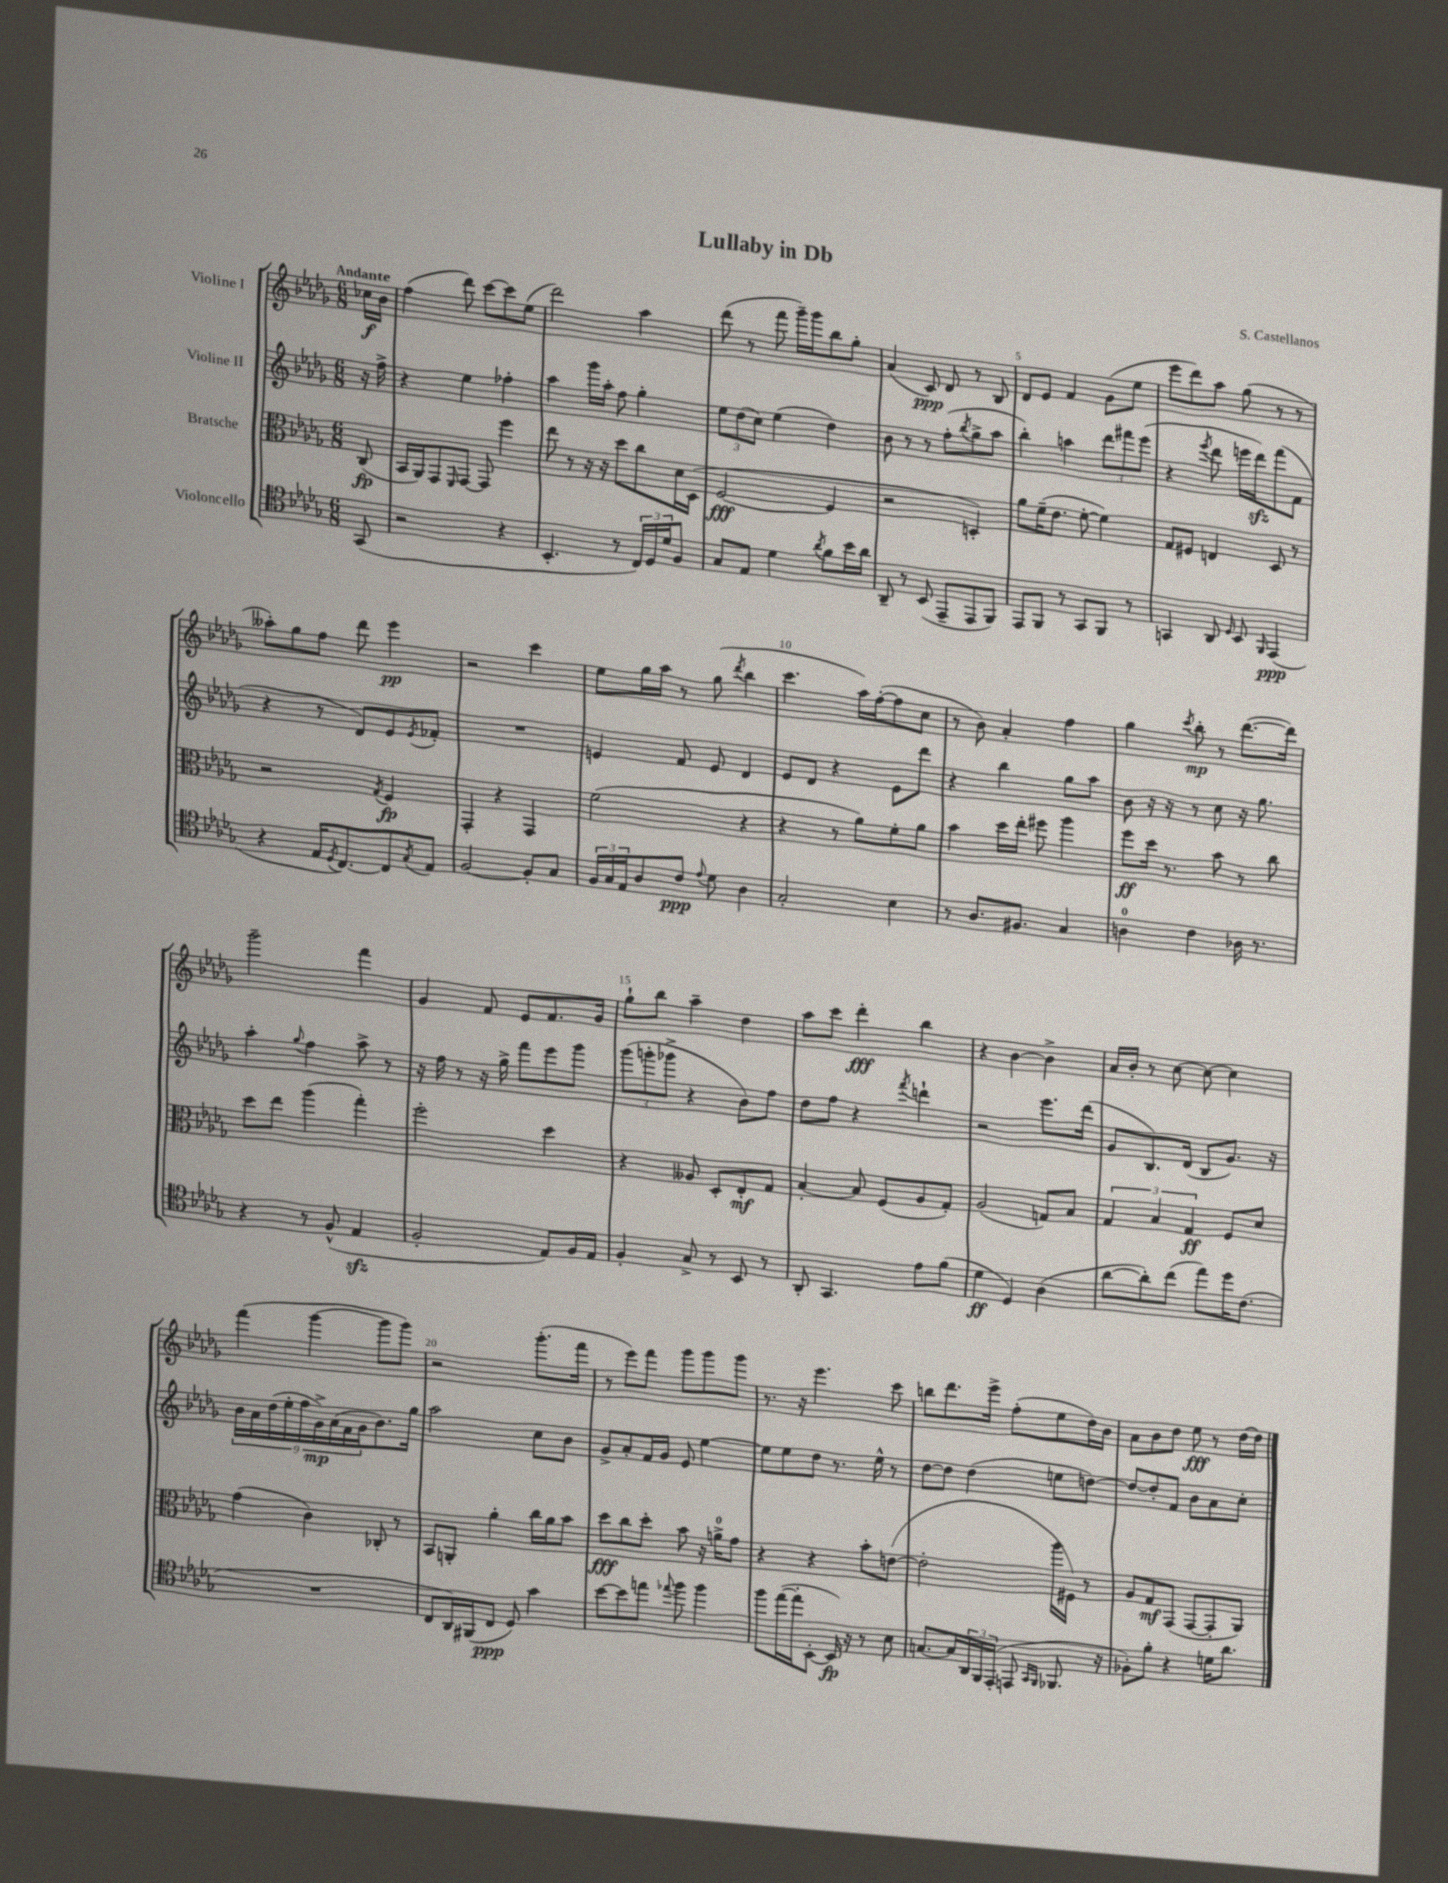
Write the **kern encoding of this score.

**kern	**kern	**kern	**kern
*staff4	*staff3	*staff2	*staff1
*clefC4	*clefC3	*clefG2	*clefG2
*k[b-e-a-d-g-]	*k[b-e-a-d-g-]	*k[b-e-a-d-g-]	*k[b-e-a-d-g-]
*M6/8	*M6/8	*M6/8	*M6/8
(8GG-	(8C	16r	16cc-
.	.	16ff^	16b-
=	=	=	=
2r	16BB-	4r	(4ff
.	16AA-)	.	.
.	8GG-	.	.
.	16qqFF	.	.
.	[8GG-	4ee-	8ddd-)
.	8GG-]	.	[8ccc
4r	4ff	4ff-'	8ccc]
.	.	.	(8ee-
=	=	=	=
4.BB-'	8ee-	4aa-	2ddd-)
.	8r	.	.
.	16r	16ggg-	.
.	16r	16aa-'	.
8r	8dd-	8ff	.
24C)	8cc	4gg-'	4aa-
24D-	.	.	.
24d-	.	.	.
8F	16d-	.	.
.	(16D-	.	.
=	=	=	=
8G-	[2F	12ee-	(8ddd-
.	.	(12dd-	.
8E-	.	.	8r
.	.	12cc)	.
4d-	.	(4ee-	8fff
.	.	.	16ggg-~)
.	.	.	16ggg-
8qa-	.	.	.
8f	4F]	4dd-)	8bb-
16b-	.	.	8gg-'
16a-	.	.	.
=	=	=	=
8AA-~	2r	8b-	(4a-
8r	.	8r	.
(8BB-	.	8r	8c)
8EE-~	.	(8ff'	8d-
.	.	8qbb-	.
8EE-	4D')	8gg-^	8r
8FF)	.	8aa-	8B-
=	=	=	=
8EE-	8a-	4bb-')	8d-
8FF	(16f~	.	8e-
.	8.e-	.	.
8r	.	4aa	4f
8GG-	[8f'	.	.
8FF	4f])	12ddd-	(8g-
.	.	12fff#	.
8r	.	.	8ee-
.	.	(12eee-	.
=	=	=	=
4GG	8G-	4r	8eee-
.	8F#	.	8ddd-)
.	.	8qeee-	.
8AA-	4E	8ddd-	8aa-
16qqD-	.	.	.
8BB-	.	16eee	(8gg-
.	.	16ddd-)	.
16qqFF	.	.	.
(4EE-	8D-	(8fff	8r
.	8r	8f	8r
=	=	=	=
4r	2r	4r	8aa--')
.	.	.	8gg-
16E-	.	8r	8ff
8qD-	.	.	.
[8.C)	.	.	.
.	.	8d-)	8ddd-
.	8qG-	.	.
8C]	4F	8e-	4eee-
8qG-	.	8qe-	.
8E-	.	8f-'	.
=	=	=	=
[2F	4GG-'	2.r	2r
.	4r	.	.
8F']	4GG-	.	4ccc
8G-	.	.	.
=	=	=	=
24F	(2f	4e	8ee-
24G-	.	.	.
24E-	.	.	.
8A-	.	.	16gg-
.	.	.	16aa-
8c	.	8f	8r
8qqe-	.	.	.
8d-	.	8e	(8gg-
.	.	.	8qddd-
4A-	4r	4d-	4bb-
=	=	=	=
2G-'	4r	8e-	4.ccc
.	.	8d-	.
.	8r	4r	.
.	8a-)	.	16aa-)
.	.	.	([16ff'
4B-	8f'	8e-	8ff]
.	8a-	8ddd-	8cc
=	=	=	=
8r	4b-	4r	8r
8.A-	.	.	8b-)
.	16dd-	4bb-	4a-'
8.F#	16ee-'	.	.
.	8ff#	.	.
4G-	4aa-	8gg-	4ff
.	.	8aa-	.
=	=	=	=
4A	8ff	8b-	4gg-
.	16dd-	16r	.
.	8.r	16r	.
.	.	.	8qccc
4c	.	8r	8bb-'
.	8b-	8cc	8r
16A-	8r	16r	([8.ddd-
8.r	.	8.gg-	.
.	8cc	.	.
.	.	.	16ddd-])
=	=	=	=
4r	8dd-	4aa-'	2ggg-~
.	8ee-	.	.
.	.	8qqgg-	.
8r	(4aa-	4ff	.
(8F^^	.	.	.
4E-	4gg-')	8aa-^	4fff
.	.	8r	.
=	=	=	=
2F'	2ff'	16r	4g-
.	.	16ff	.
.	.	8r	.
.	.	16r	8f
.	.	16gg-^	.
.	.	8fff	8e-
8E-)	4dd-	8eee-	8.f
16F	.	8ggg-	.
16E-	.	.	16g-
=	=	=	=
4F'	4r	(12ggg-	8gg-`
.	.	12ggg'	.
.	.	.	8bb-
.	.	12ggg-^	.
8G-^	8A--	4r	4aa-~
8r	8D-'	.	.
8BB-	8E-'	8b-)	4dd-
8r	8G-	8ff	.
=	=	=	=
8AA-'	[4B-'	8dd-	8aa-
4.GG-	.	8ff	8ccc
.	8B-]	4r	4ddd-'
.	(8F	.	.
.	.	8qfff	.
8e-	8A-	4ddd`	4bb-
(8f	8G-')	.	.
=	=	=	=
4d-	(2A-	2r	4r
4D-)	.	.	[4b-
(4A-	8G)	8.eee-	4b-^]
.	8B-	.	.
.	.	(16ddd-	.
=	=	=	=
[8a-	6G-	8g-	16a-
.	.	.	16b-'
8a-'])	.	8.B-)	8r
.	6B-	.	.
(8cc	.	.	[8cc
.	.	(16d-	.
.	6G-	.	.
8ee-)	.	8B-	8cc_
16dd-	8F	8.g-)	4cc]
(8.c	.	.	.
.	8d-	.	.
.	.	16r	.
=	=	=	=
2.r	(4g-	18b-	(4fff
.	.	18a-	.
.	.	(18dd-	.
.	.	18ee-'	.
.	.	18ff	.
.	4c)	.	[4ggg-
.	.	18g-^)	.
.	.	(18a-	.
.	.	18f	.
.	.	18g-	.
.	8C-'	8.b-)	8ggg-]
.	8r	.	8ggg-)
.	.	16gg-	.
=	=	=	=
8C	8BB-	2aa-	2r
16AA-)	8AA'	.	.
(16FF#	.	.	.
8C	4a-'	.	.
8D-)	.	.	.
4g-	16cc	8cc	(8.ggg-'
.	16a-	.	.
.	8b-	8b-	.
.	.	.	16fff
=	=	=	=
[8b-	8dd-	8g-^	8r
8b-]	8cc	8a-'	8eee-)
8ee	8dd-'	16f	8fff
.	.	16g-	.
8qqee-	.	.	.
8ff	8b-	8e-	8ggg-
4ff	16r	[4ee-	8ggg-
.	16a^	.	.
.	8g-	.	8ggg-
=	=	=	=
8ff	4r	8ee-]	8.r
([16ee-	.	8ee-	.
16ee-']	.	.	16r
[8BB-'	4r	8dd-	4.eee-
16BB-])	.	8.r	.
16r	.	.	.
8r	8b-'	.	.
.	.	16ee-^^	.
8B-	([8e	8r	8ccc
=	=	=	=
[8.G	2e']	[8dd-	8bb
.	.	8dd-]	8.ddd-
16G]	.	.	.
24AA-	.	(4dd-	.
24FF	.	.	.
.	.	.	16eee-^
(24EE-'	.	.	.
8EE	.	.	(8ff'
16qqGG-	.	.	.
16qqFF	.	.	.
8.FF-	16aa-	8ee	8ee-
.	16F#)	.	.
.	8r	[8dd)	16dd-)
16r	.	.	16b-
=	=	=	=
8F-')	8A-	8dd_	8a-
8f'	8G-	8dd']	8b-
4r	(8GG-	8f	8dd-
.	[8GG-	8b-	8ee-
16d	8GG-']	8a-	8r
8.a-	.	.	.
.	8AA-)	8cc'	[16dd-
.	.	.	16dd-]
==	==	==	==
*-	*-	*-	*-
